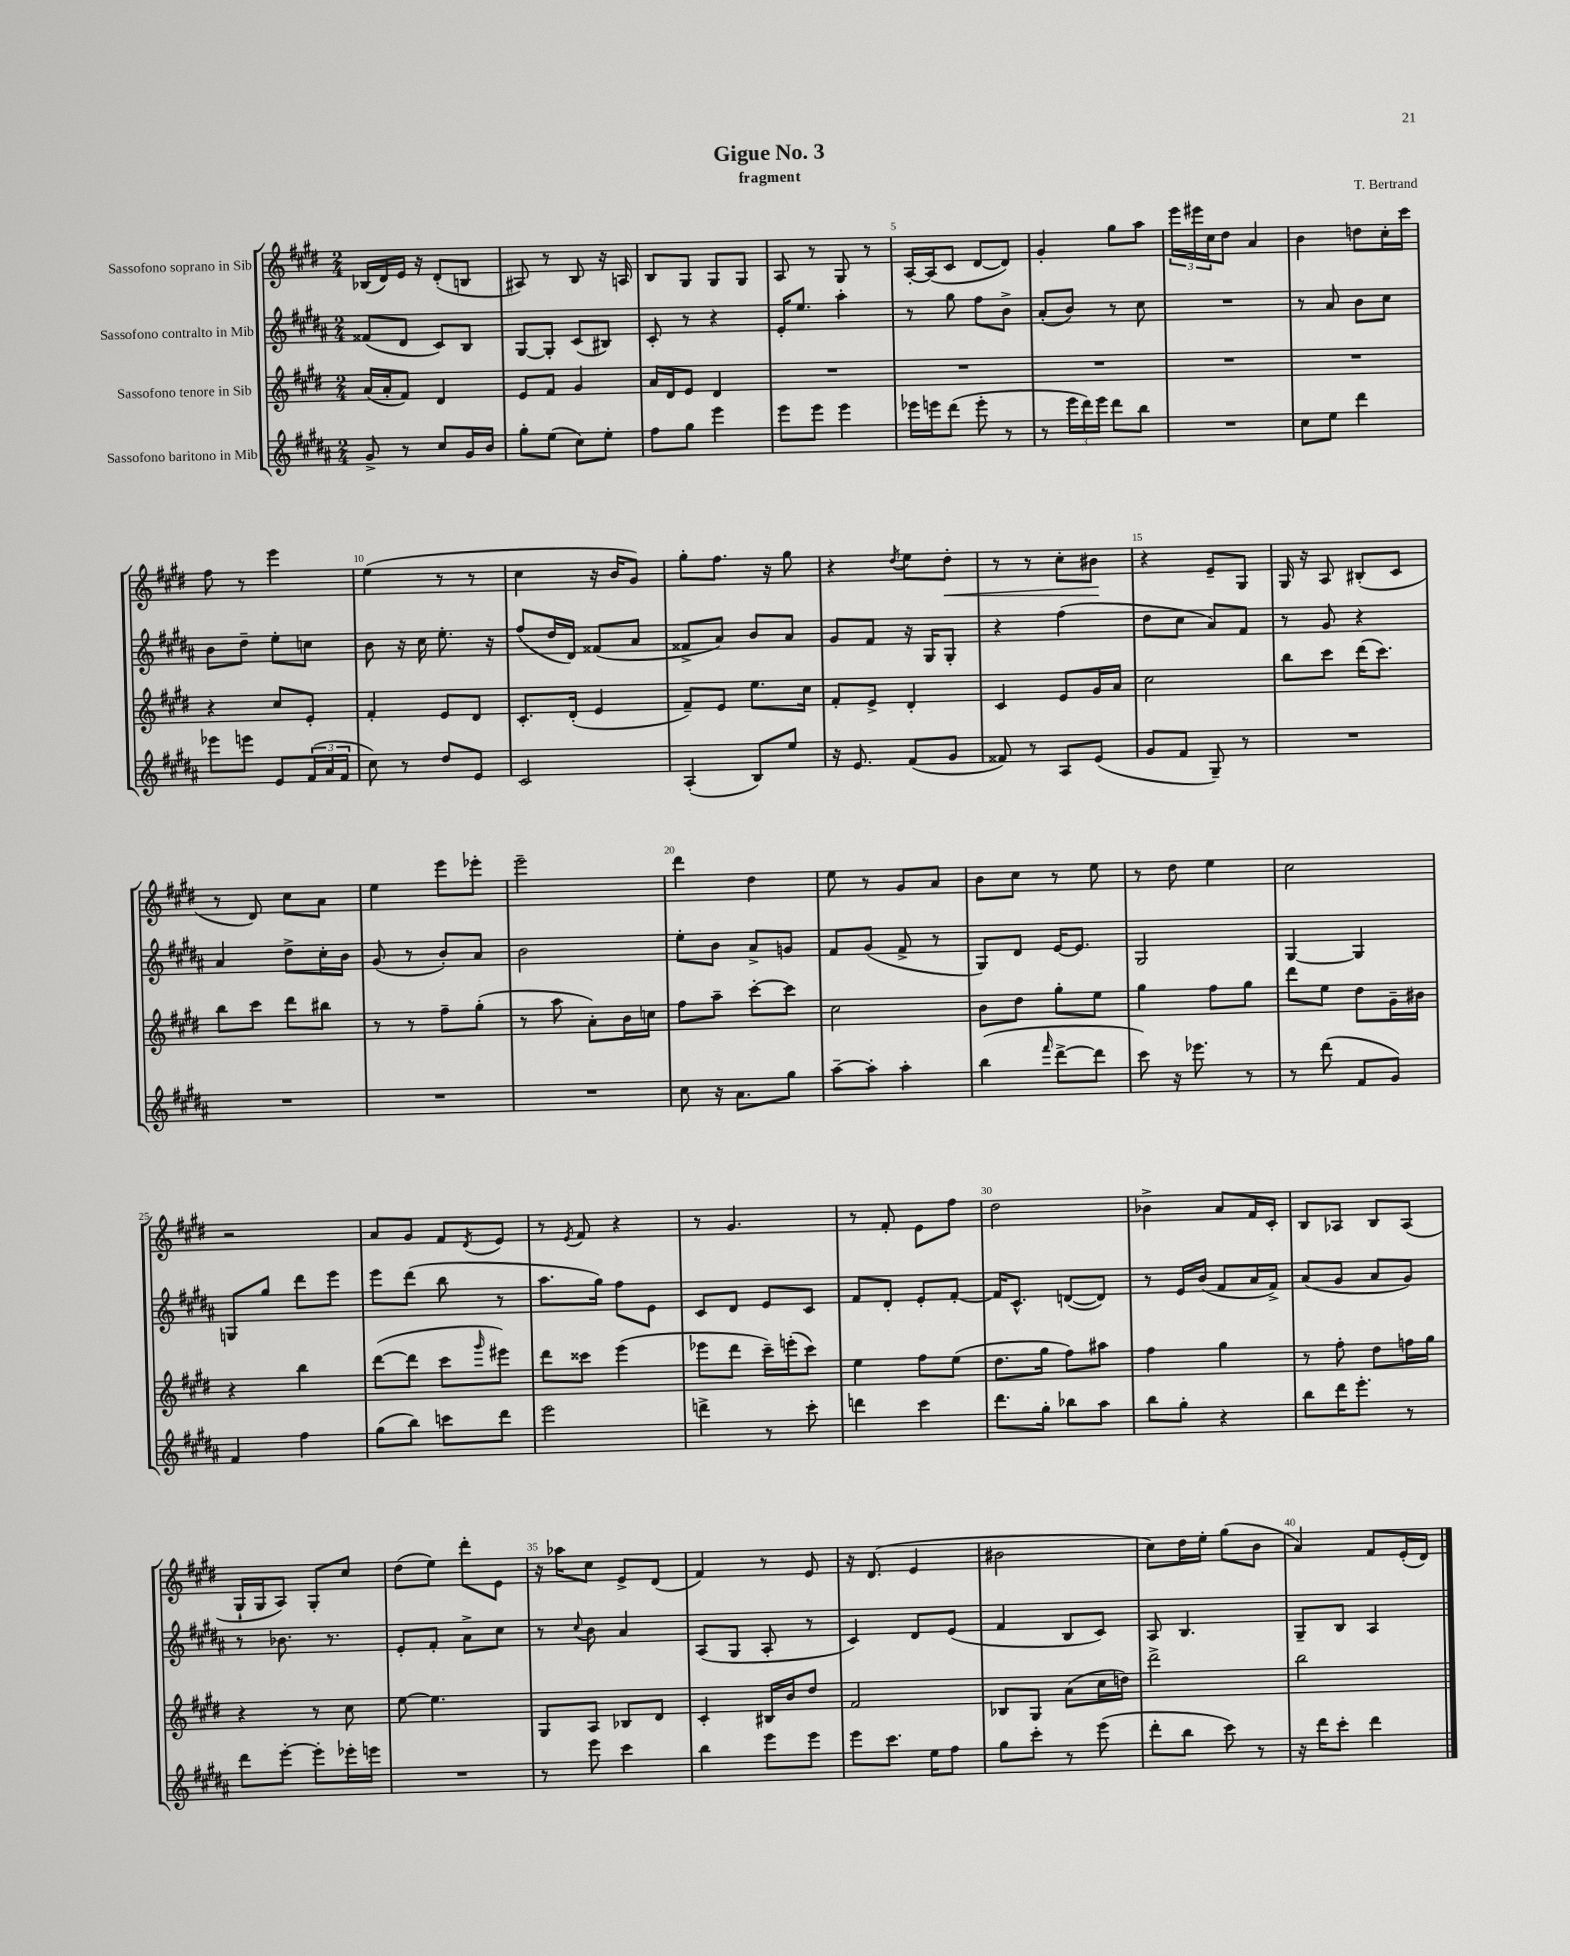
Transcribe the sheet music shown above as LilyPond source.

\header { title = "Gigue No. 3" composer = "T. Bertrand" subtitle = "fragment" }
<<
\new StaffGroup <<
\new Staff = "s0" \with { instrumentName = "Sassofono soprano in Sib" } {
    \clef treble \key e \major \numericTimeSignature \time 2/4
    bes16( dis'16) e'16 r16 dis'8-.( b8 |
    ais8) r8 b8 r16 a16 |
    b8 gis8 gis8 gis8 |
    a8 r8 gis8 r8 |
    a16~-. a16( cis'8 dis'8~ dis'8) |
    gis'4-. gis''8 a''8 |
    \tuplet 3/2 { e'''16 eis'''16 cis''16 } dis''8 a'4 |
    b'4 d''8 cis''16-. cis'''16 |
    fis''8 r8 e'''4 |
    e''4( r8 r8 |
    cis''4 r16 b'16 gis'8) |
    gis''8-. fis''8. r16 gis''8 |
    r4 \acciaccatura { dis''8 } e''8 dis''8-.\< |
    r8 r8 cis''8-. bis'8\! |
    r4 e'8-- gis8 |
    gis16 r16 a8 bis8-.( cis'8 |
    r8 dis'8) cis''8 a'8 |
    e''4 e'''8 ees'''8-. |
    e'''2-- |
    dis'''4 dis''4 |
    e''8 r8 gis'8 a'8 |
    b'8 cis''8 r8 e''8 |
    r8 dis''8 e''4 |
    cis''2 |
    r2 |
    a'8 gis'8 fis'8 \acciaccatura { dis'8 } e'8 |
    r8 \acciaccatura { e'8 } fis'8 r4 |
    r8 gis'4. |
    r8 fis'8-. e'8 fis''8 |
    dis''2 |
    bes'4-> a'8 fis'16 cis'16-. |
    b8 aes8 b8 aes8( |
    gis16-! gis16 a8) gis8-. cis''8 |
    dis''8( e''8) dis'''8-. e'8 |
    r16 aes''16 cis''8 e'8-> dis'8( |
    fis'4) r8 e'8 |
    r16 dis'8.( e'4 |
    bis'2 |
    cis''8) dis''16 e''16-. gis''8( b'8 |
    a'4) fis'8 e'16-.( dis'16) \bar "|." |
}
\new Staff = "s1" \with { instrumentName = "Sassofono contralto in Mib" } {
    \clef treble \key b \major \numericTimeSignature \time 2/4
    fisis'8( dis'8 cis'8) b8 |
    gis8~ gis8-. cis'8( bis8) |
    cis'8-. r8 r4 |
    e'16-. e''8. ais''4-. |
    r8 gis''8 fis''8 b'8-> |
    ais'8-.( b'8) r8 cis''8 |
    R2 |
    r8 ais'8 b'8 cis''8 |
    b'8 dis''8-- e''8-. c''8 |
    b'8 r16 cis''16 e''8.-. r16 |
    fis''8( dis''16 dis'16) fisis'8( ais'8 |
    fisis'8-> ais'8) b'8 ais'8 |
    gis'8 fis'8 r16 gis16 gis8-. |
    r4 fis''4( |
    dis''8 cis''8 ais'8) fis'8 |
    r8 gis'8 r4 |
    ais'4 dis''8-> cis''16-. b'16 |
    gis'8( r8 b'8-.) ais'8 |
    b'2 |
    e''8-. b'8 ais'8-> g'8 |
    fis'8 gis'8( fis'8-> r8 |
    gis8) dis'8 e'16~ e'8. |
    gis2 |
    gis4~ gis4 |
    g8 gis''8 dis'''8 e'''8 |
    e'''8 dis'''8( b''8 r8 |
    ais''8. gis''16) fis''8 e'8 |
    cis'8 dis'8 e'8 cis'8 |
    fis'8 dis'8-. e'8-. fis'8~-. |
    fis'16 cis'8.-^ d'8~( d'8) |
    r8 e'16 b'16( fis'8 ais'16 fis'16->) |
    ais'8( gis'8 ais'8 gis'8) |
    r8 bes'8. r8. |
    e'8-. fis'8-. ais'8-> cis''8 |
    r8 \appoggiatura { cis''8 } b'8 ais'4 |
    ais8( gis8 ais8-. r8 |
    cis'4) dis'8 e'8( |
    fis'4 b8 cis'8) |
    ais8 b4. |
    gis8-- b8 ais4 \bar "|." |
}
\new Staff = "s2" \with { instrumentName = "Sassofono tenore in Sib" } {
    \clef treble \key e \major \numericTimeSignature \time 2/4
    a'16( a'16-. fis'8) dis'4 |
    e'8 fis'8 gis'4 |
    a'16 dis'16 e'8 dis'4 |
    R2 |
    R2 |
    R2 |
    R2 |
    R2 |
    r4 cis''8 e'8-. |
    fis'4-. e'8 dis'8 |
    cis'8.-. dis'16-.( e'4 |
    fis'8--) e'8 e''8. cis''16 |
    fis'8-. e'8-> dis'4-. |
    cis'4 e'8 gis'16 a'16 |
    cis''2 |
    b''8 cis'''8 dis'''16( cis'''8.) |
    b''8 cis'''8 dis'''8 bis''8 |
    r8 r8 fis''8-- gis''8-.( |
    r8 a''8 a'8-.) b'16 c''16 |
    fis''8 a''8-- cis'''8~-. cis'''8 |
    cis''2 |
    b'8 dis''8 gis''8-. e''8 |
    gis''4 fis''8 gis''8 |
    dis'''8 e''8 dis''8 gis'16-- bis'16 |
    r4 b''4 |
    dis'''8~( dis'''8 cis'''8 \grace { gis'''16 } eis'''8) |
    dis'''8 cisis'''8 e'''4( |
    ees'''8 dis'''8 cis'''16--) e'''16-.( cis'''8) |
    e''4 fis''8 e''8( |
    dis''8. gis''16 fis''8) ais''8 |
    fis''4 gis''4 |
    r8 fis''8-. dis''8 f''16 gis''16 |
    r4 r8 cis''8 |
    e''8~ e''4. |
    gis8 a8 bes8 dis'8 |
    cis'4-. bis16 b'16 dis''8 |
    fis'2 |
    bes8 gis8 a'8( cis''16 d''16) |
    dis'''2-> |
    b''2 \bar "|." |
}
\new Staff = "s3" \with { instrumentName = "Sassofono baritono in Mib" } {
    \clef treble \key b \major \numericTimeSignature \time 2/4
    gis'8-> r8 cis''8 gis'16 b'16 |
    gis''8-. e''8( cis''8) e''8-. |
    fis''8 gis''8 e'''4 |
    e'''8 e'''8 e'''4 |
    ees'''16 e'''16 dis'''8( e'''8-. r8 |
    r8 \tuplet 3/2 { e'''16 dis'''16) e'''16 } dis'''8 b''8 |
    R2 |
    cis''8 e''8 dis'''4 |
    ees'''8 e'''8 e'8 \tuplet 3/2 { fis'16( ais'16 fis'16 } |
    cis''8) r8 dis''8 e'8 |
    cis'2 |
    ais4-.( b8) e''8 |
    r16 e'8. fis'8( gis'8 |
    fisis'8) r8 ais8 e'8( |
    gis'8 fis'8 gis8--) r8 |
    R2 |
    R2 |
    R2 |
    R2 |
    cis''8 r16 ais'8. gis''8 |
    ais''8~-- ais''8-. ais''4-. |
    b''4( \grace { fis'''16 } dis'''8~-> dis'''8 |
    cis'''8) r16 ees'''8. r8 |
    r8 dis'''8( fis'8 gis'8) |
    fis'4 fis''4 |
    gis''8( b''8) c'''8 dis'''8 |
    e'''2 |
    d'''4-> r8 cis'''8-. |
    d'''4 cis'''4 |
    dis'''8. gis''16-. bes''8 ais''8 |
    b''8 gis''8-. r4 |
    b''8 dis'''16 e'''8.-. r8 |
    dis'''8 e'''8~-. e'''8-. ees'''16-. e'''16 |
    R2 |
    r8 e'''8 cis'''4 |
    b''4 e'''8 e'''8 |
    e'''8 cis'''8. e''16 fis''8 |
    gis''8 cis'''8-. r8 e'''8( |
    dis'''8-. b''8 cis'''8) r8 |
    r16 dis'''16 cis'''8-. dis'''4 \bar "|." |
}
>>
>>
\layout { \context { \Score \override BarNumber.break-visibility = ##(#f #t #t) barNumberVisibility = #(every-nth-bar-number-visible 5) } }
